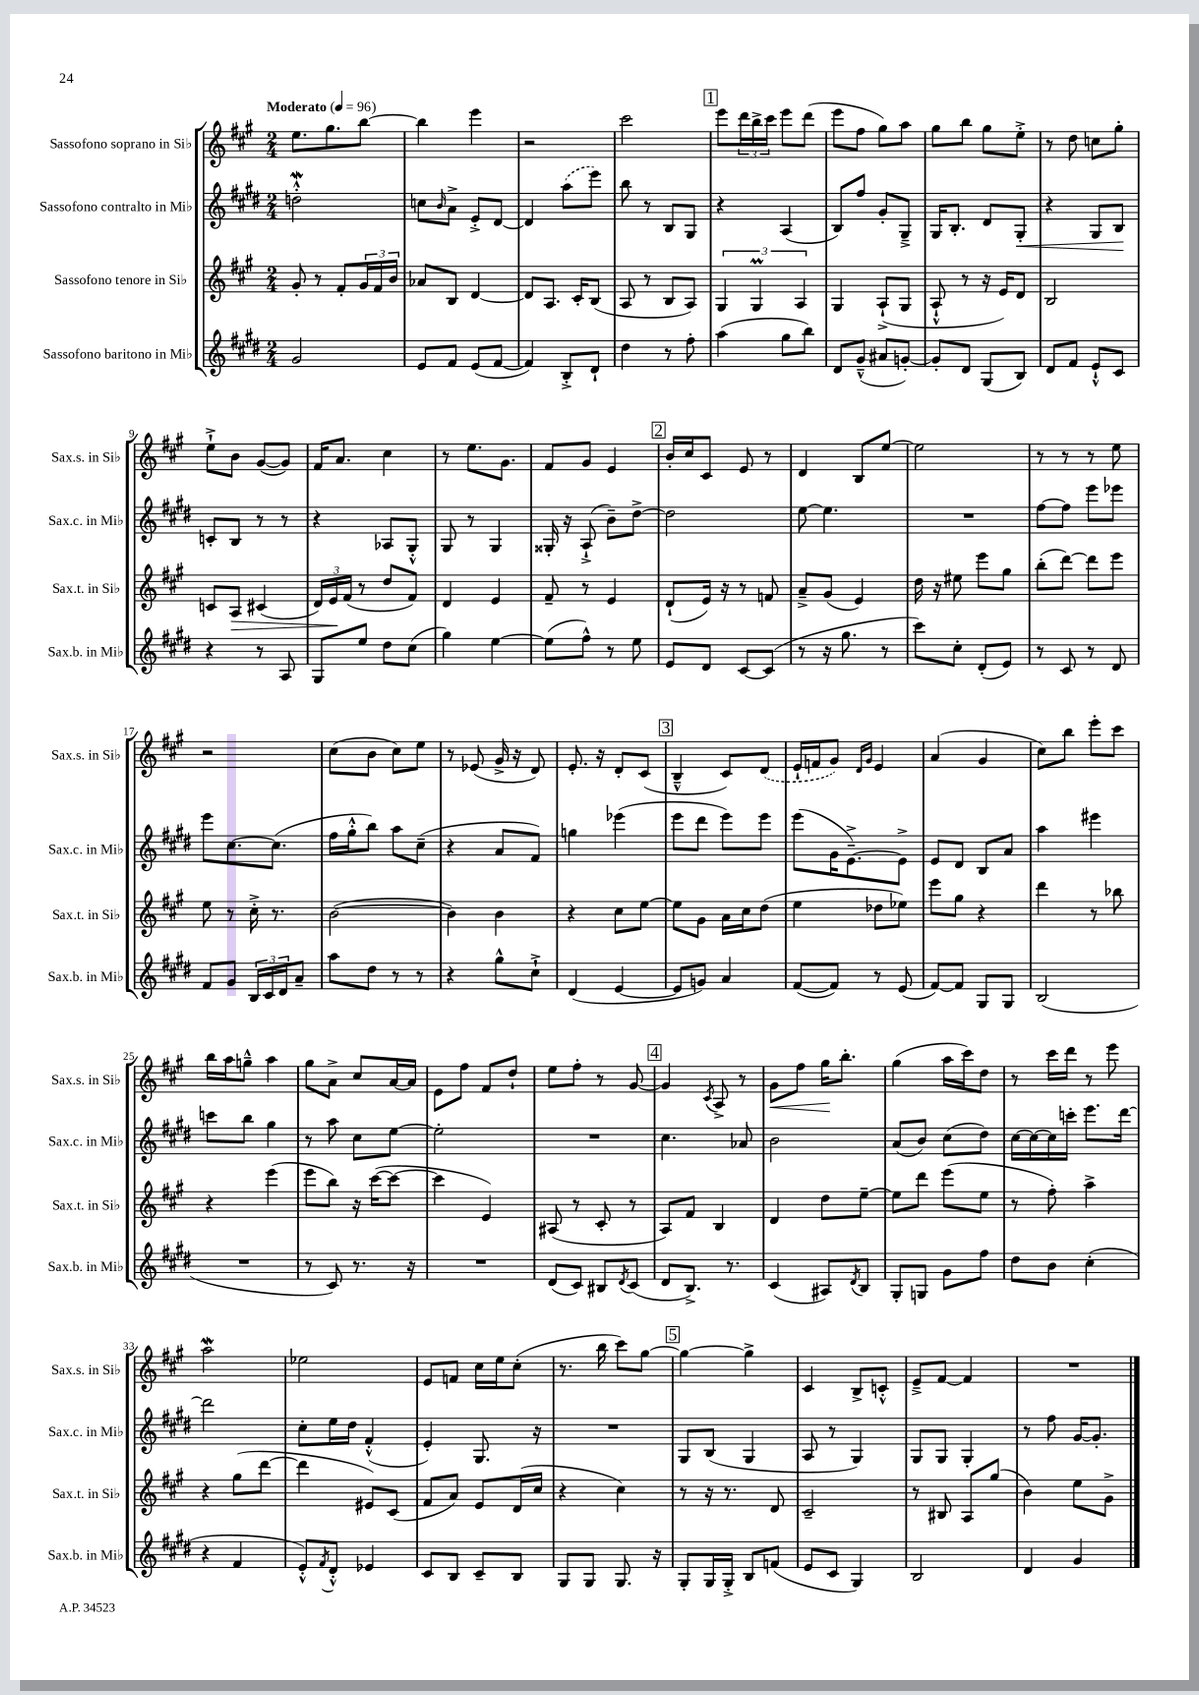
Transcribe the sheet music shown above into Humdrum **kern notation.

**kern	**kern	**dynam	**kern	**dynam	**kern	**dynam
*part4	*part3	*part3	*part2	*part2	*part1	*part1
*staff4	*staff3	*staff3	*staff2	*staff2	*staff1	*staff1
*I"Sassofono baritono in Mi♭	*I"Sassofono tenore in Si♭	*	*I"Sassofono contralto in Mi♭	*	*I"Sassofono soprano in Si♭	*
*I'Sax.b. in Mi♭	*I'Sax.t. in Si♭	*	*I'Sax.c. in Mi♭	*	*I'Sax.s. in Si♭	*
*clefG2	*clefG2	*	*clefG2	*	*clefG2	*
*k[f#c#g#d#]	*k[f#c#g#]	*	*k[f#c#g#d#]	*	*k[f#c#g#]	*
*M2/4	*M2/4	*	*M2/4	*	*M2/4	*
*MM96	*MM96	*	*MM96	*	*MM96	*
=1	=1	=1	=1	=1	=1	=1
!	!	!	!	!	!LO:TX:a:B:t=Moderato	!
2g#/	8g#'/	.	2ddnw'^^\	.	8.ee\L	.
.	8r	.	.	.	.	.
.	.	.	.	.	8.gg#\	.
.	8f#'/L	.	.	.	.	.
.	24g#/L	.	.	.	[8bb\J	.
.	24f#/	.	.	.	.	.
.	24b/JJ	.	.	.	.	.
=2	=2	=2	=2	=2	=2	=2
8e/L	8a-X/L	.	8ccn\L	.	4bb\]	.
.	.	.	16qqb/	.	.	.
8f#/J	8B/J	.	8a^\J	.	.	.
(8e/L	[4d/	.	8e'^/L	.	4eee\	.
[8f#/J	.	.	[8d#/J	.	.	.
=3	=3	=3	=3	=3	=3	=3
4f#/])	8d/L]	.	4d#/]	.	2r	.
.	8.A/J	.	.	.	.	.
8B'^/L	.	.	(8aa\L	.	.	.
.	16c#'/KL	.	.	.	.	.
8d#`/J	(8B/J	.	8eee\J)	.	.	.
=4	=4	=4	=4	=4	=4	=4
4dd#\	8A/	.	8bb\	.	2ccc#\	.
.	8r	.	8r	.	.	.
8r	8B/L	.	8B/L	.	.	.
8ff#'\	8A/J)	.	8G#/J	.	.	.
!!LO:REH:place=s1:t=1
=5	=5	=5	=5	=5	=5	=5
(4aa\	6G#/	.	4r	.	8eee\L	.
.	.	.	.	.	24ddd\L	.
.	6G#m/	.	.	.	24bb^\	.
.	.	.	.	.	24ccc#\JJ	.
8gg#\L	.	.	(4A/	.	8eee\L	.
.	6A/	.	.	.	.	.
8bb\J)	.	.	.	.	(8ddd\J	.
=6	=6	=6	=6	=6	=6	=6
8d#/L	4G#/	.	8B/L)	.	8eee\L	.
(8g#~^^/J	.	.	8ff#/J	.	8ff#\J	.
8a#X/L	(8A`^/L	.	8g#'/L	.	8gg#\L)	.
[8gn'/J)	8G#/J	.	8G#~^/J	.	8aa\J	.
=7	=7	=7	=7	=7	=7	=7
8g'/L]	8A`^^/	.	16G#/KL	.	8gg#\L	.
.	.	.	8.B'/J	.	.	.
8d#/J	8r	.	.	.	8bb\J	.
(8G#/L	16r	.	8d#/L	.	8gg#\L	.
.	16e/KL)	.	.	.	.	.
!	!	!	!	!LO:HP:b	!	!
8B/J)	8d/J	.	8G#'/J	<	8ee'^\J	.
=8	=8	=8	=8	=8	=8	=8
8d#/L	2B/	.	4r	.	8r	.
8f#/J	.	.	.	.	8dd\	.
8e`^^/L	.	.	8G#/L	.	8ccn\L	.
8c#/J	.	.	8B/J	.	8gg#'\J	.
.	.	.	.	[	.	.
!!LO:LB:g=z
=9	=9	=9	=9	=9	=9	=9
4r	8cn/L	.	8cn'/L	.	8ee`^\L	.
!	!	!LO:HP:b	!	!	!	!
.	8A/J	>	8B/J	.	8b\J	.
8r	(4c#X/	.	8r	.	([8g#/L	.
8A/	.	.	8r	.	8g#/J])	.
=10	=10	=10	=10	=10	=10	=10
8G#/L	24d/LL)	.	4r	.	16f#/KL	.
.	24e/	.	.	.	.	.
.	.	.	.	.	8.a/J	.
.	(24f#/JJ	]	.	.	.	.
8ee/J	8r	.	.	.	.	.
8dd#\L	8dd/L	.	8A-X/L	.	4cc#\	.
(8cc#\J	8f#/J)	.	8G#'^^/J	.	.	.
=11	=11	=11	=11	=11	=11	=11
4gg#\)	4d/	.	8G#/	.	8r	.
.	.	.	8r	.	8.ee\L	.
[4ee\	4e/	.	4G#/	.	.	.
.	.	.	.	.	8.g#\J	.
=12	=12	=12	=12	=12	=12	=12
(8ee\L]	8f#~/	.	16G##X'/	.	8f#/L	.
.	.	.	16r	.	.	.
8ff#^^\J)	8r	.	(8A`^/	.	8g#/J	.
8r	4e/	.	8b~\L)	.	4e/	.
8ee\	.	.	[8dd#^\J	.	.	.
!!LO:REH:place=s1:t=2
=13	=13	=13	=13	=13	=13	=13
8e/L	(8d`/L	.	2dd#\]	.	16b'/LL	.
.	.	.	.	.	16cc#/J	.
8d#/J	16e/Jk)	.	.	.	8c#/J	.
.	16r	.	.	.	.	.
[8c#/L	8r	.	.	.	8e/	.
(8c#/J]	8fn/	.	.	.	8r	.
=14	=14	=14	=14	=14	=14	=14
8r	8a~^/L	.	[8ee\	.	4d/	.
16r	(8g#/J	.	4.ee\]	.	.	.
8.gg#\	.	.	.	.	.	.
.	4e/)	.	.	.	8B/L	.
8r	.	.	.	.	[8ee/J	.
=15	=15	=15	=15	=15	=15	=15
8ccc#\L)	16dd\	.	2r	.	2ee\]	.
.	16r	.	.	.	.	.
8cc#'\J	8ee#X\	.	.	.	.	.
(8d#'/L	8eee\L	.	.	.	.	.
8e/J)	8gg#\J	.	.	.	.	.
=16	=16	=16	=16	=16	=16	=16
8r	(8bb'\L	.	[8ff#\L	.	8r	.
8c#/	[8ddd\J)	.	8ff#\J]	.	8r	.
8r	8ddd\L]	.	8eee\L	.	8r	.
8d#/	8eee\J	.	8eee-X\J	.	8ee\	.
!!LO:LB:g=z
=17	=17	=17	=17	=17	=17	=17
8f#/L	8ee\	.	8eee\L	.	2r	.
8g#/J	8r	.	[8.cc#\	.	.	.
24B/LL	16cc#'^\	.	.	.	.	.
24c#/	.	.	.	.	.	.
.	8.r	.	(8.cc#\J]	.	.	.
24d#/J	.	.	.	.	.	.
8a~/J	.	.	.	.	.	.
=18	=18	=18	=18	=18	=18	=18
8aa\L	([2b\	.	16ff#\LL	.	(8cc#\L	.
.	.	.	16gg#'^^\J	.	.	.
8dd#\J	.	.	8bb\J)	.	8b\J	.
8r	.	.	8aa\L	.	8cc#\L)	.
8r	.	.	(8cc#~\J	.	8ee\J	.
=19	=19	=19	=19	=19	=19	=19
4r	4b\])	.	4r	.	8r	.
.	.	.	.	.	(8e-X/	.
8gg#^^\L	4b\	.	8a/L	.	16g#^/	.
.	.	.	.	.	16r	.
8cc#`^\J	.	.	8f#/J)	.	8d/)	.
=20	=20	=20	=20	=20	=20	=20
(4d#/	4r	.	4ggn\	.	8.e'/	.
.	.	.	.	.	16r	.
[4e/	8cc#\L	.	(4eee-X\	.	8d'/L	.
.	[8ee\J	.	.	.	(8c#/J	.
!!LO:REH:place=s1:t=3
=21	=21	=21	=21	=21	=21	=21
8e/L]	8ee\L]	.	8eee\L	.	4B~^^/	.
8gn/J)	8g#\J	.	8ddd#\J	.	.	.
4a/	16a\LL	.	8eee\L)	.	8c#/L)	.
.	16cc#\J	.	.	.	.	.
.	(8dd\J	.	8eee\J	.	(8d/J	.
=22	=22	=22	=22	=22	=22	=22
([8f#/L	4ee\	.	(8eee\L	.	16e`/LL	.
.	.	.	.	.	16fn/J	.
8f#/J])	.	.	16g#\K	.	8g#/J)	.
.	.	.	[8.e~^\)	.	.	.
.	.	.	.	.	16qqd/LL	.
.	.	.	.	.	16qqg#/JJ	.
8r	8dd-X\L	.	.	.	4e/	.
(8e/	8ee-X\J)	.	8e^\J]	.	.	.
=23	=23	=23	=23	=23	=23	=23
[8f#/L)	8eee\L	.	8e/L	.	(4a/	.
8f#/J]	8gg#\J	.	8d#/J	.	.	.
8G#/L	4r	.	8B/L	.	4g#/	.
8G#/J	.	.	8a/J	.	.	.
=24	=24	=24	=24	=24	=24	=24
(2B/	4ddd\	.	4aa\	.	8cc#\L)	.
.	.	.	.	.	8bb\J	.
.	8r	.	4eee#X\	.	8eee'\L	.
.	8bb-X\	.	.	.	8ccc#\J	.
!!LO:LB:g=z
=25	=25	=25	=25	=25	=25	=25
2r	4r	.	8cccn\L	.	16bb\LL	.
.	.	.	.	.	16aa\J	.
.	.	.	8bb\J	.	8ggn~^^\J	.
.	(4eee\	.	4gg#\	.	4aa\	.
=26	=26	=26	=26	=26	=26	=26
8r	8eee\L	.	8r	.	8gg#\L	.
8c#/)	8bb\J)	.	8aa\	.	8a^\J	.
8.r	16r	.	8cc#\L	.	8cc#/L	.
.	([16ccc#\KL	.	.	.	.	.
.	8ccc#\J_	.	[8ee\J	.	[16a/L	.
16r	.	.	.	.	16a/JJ]	.
=27	=27	=27	=27	=27	=27	=27
2r	4ccc#\]	.	2ee'\]	.	8e\L	.
.	.	.	.	.	8ff#\J	.
.	4e/)	.	.	.	8f#/L	.
.	.	.	.	.	8dd`/J	.
=28	=28	=28	=28	=28	=28	=28
(8d#/L	(8A#X/	.	2r	.	8ee\L	.
8c#/J)	8r	.	.	.	8ff#'\J	.
8B#X/L	8c#'/	.	.	.	8r	.
8qd#/	.	.	.	.	.	.
(8c#/J	8r	.	.	.	[8g#/	.
!!LO:REH:place=s1:t=4
=29	=29	=29	=29	=29	=29	=29
8d#/L	8A/L)	.	4.cc#\	.	4g#/]	.
8.B^/J)	8f#/J	.	.	.	.	.
.	.	.	.	.	8qc#/	.
.	4B/	.	.	.	8A^/	.
8.r	.	.	.	.	.	.
.	.	.	8a-X/	.	8r	.
=30	=30	=30	=30	=30	=30	=30
!	!	!	!	!	!	!LO:HP:b
(4c#/	4d/	.	2b\	.	8g#\L	<
.	.	.	.	.	8ff#\J	.
8A#X/L)	8dd\L	.	.	.	16gg#\KL	.
.	.	.	.	.	8.bb'\J	[
8qd#/	.	.	.	.	.	.
8B/J	[8ee~\J	.	.	.	.	.
=31	=31	=31	=31	=31	=31	=31
8G#'/L	8ee\L]	.	(8a/L	.	(4gg#\	.
8Gn/J	8ddd\J	.	8b/J)	.	.	.
8g#\L	(8eee\L	.	(8cc#\L	.	16aa\LL	.
.	.	.	.	.	16ccc#\J)	.
8ff#\J	8ee\J	.	8dd#\J)	.	8dd\J	.
=32	=32	=32	=32	=32	=32	=32
8dd#\L	8r	.	[16cc#\LL	.	8r	.
.	.	.	16cc#\_	.	.	.
8b\J	8ff#'\)	.	16cc#\]	.	16ccc#\LL	.
.	.	.	16cccn'\JJ	.	16ddd\JJ	.
(4cc#'\	4aa^\	.	8.eee\L	.	8r	.
.	.	.	.	.	8eee\	.
.	.	.	[16ddd#\Jk	.	.	.
!!LO:LB:g=z
=33	=33	=33	=33	=33	=33	=33
4r	4r	.	2ddd#\]	.	2aaw\	.
4f#/	(8gg#\L	.	.	.	.	.
.	[8ddd\J	.	.	.	.	.
=34	=34	=34	=34	=34	=34	=34
8e'^^/L)	4ddd\]	.	8cc#'\L	.	2ee-X\	.
8qf#/	.	.	.	.	.	.
8d#'^^/J	.	.	16ee\L	.	.	.
.	.	.	16dd#\JJ	.	.	.
4e-X/	8e#X/L)	.	(4f#'^^/	.	.	.
.	(8c#/J	.	.	.	.	.
=35	=35	=35	=35	=35	=35	=35
8c#/L	8f#/L	.	4e'/)	.	8e/L	.
8B/J	8a/J)	.	.	.	8fn/J	.
8c#~/L	8e/L	.	8.G#/	.	16cc#\LL	.
.	.	.	.	.	16ee\J	.
8B/J	(16d/L	.	.	.	(8cc#'\J	.
.	16cc#/JJ	.	16r	.	.	.
=36	=36	=36	=36	=36	=36	=36
8G#/L	4r	.	2r	.	8.r	.
8G#/J	.	.	.	.	.	.
.	.	.	.	.	16bb\	.
8.G#/	4cc#\)	.	.	.	8ccc#\L)	.
.	.	.	.	.	[8gg#\J	.
16r	.	.	.	.	.	.
!!LO:REH:place=s1:t=5
=37	=37	=37	=37	=37	=37	=37
8G#'/L	8r	.	8G#/L	.	4gg#\_	.
16G#/L	16r	.	(8B/J	.	.	.
16G#'^/JJ	8.r	.	.	.	.	.
8B/L	.	.	4G#/	.	4gg#^\]	.
(8fn/J	8d/	.	.	.	.	.
=38	=38	=38	=38	=38	=38	=38
8e/L	2c#~/	.	8A/	.	4c#/	.
8c#/J	.	.	8r	.	.	.
4G#/)	.	.	4G#/)	.	8B^/L	.
.	.	.	.	.	8cn'^^/J	.
=39	=39	=39	=39	=39	=39	=39
2B/	8r	.	8G#/L	.	8e~^/L	.
.	8B#X/	.	8G#/J	.	[8f#/J	.
.	8A/L	.	4G#'/	.	4f#/]	.
.	(8gg#/J	.	.	.	.	.
=40	=40	=40	=40	=40	=40	=40
4d#/	4b\)	.	8r	.	2r	.
.	.	.	8ff#\	.	.	.
4g#/	8ee\L	.	[16g#/KL	.	.	.
.	.	.	8.g#'/J]	.	.	.
.	8g#^\J	.	.	.	.	.
==	==	==	==	==	==	==
*-	*-	*-	*-	*-	*-	*-
